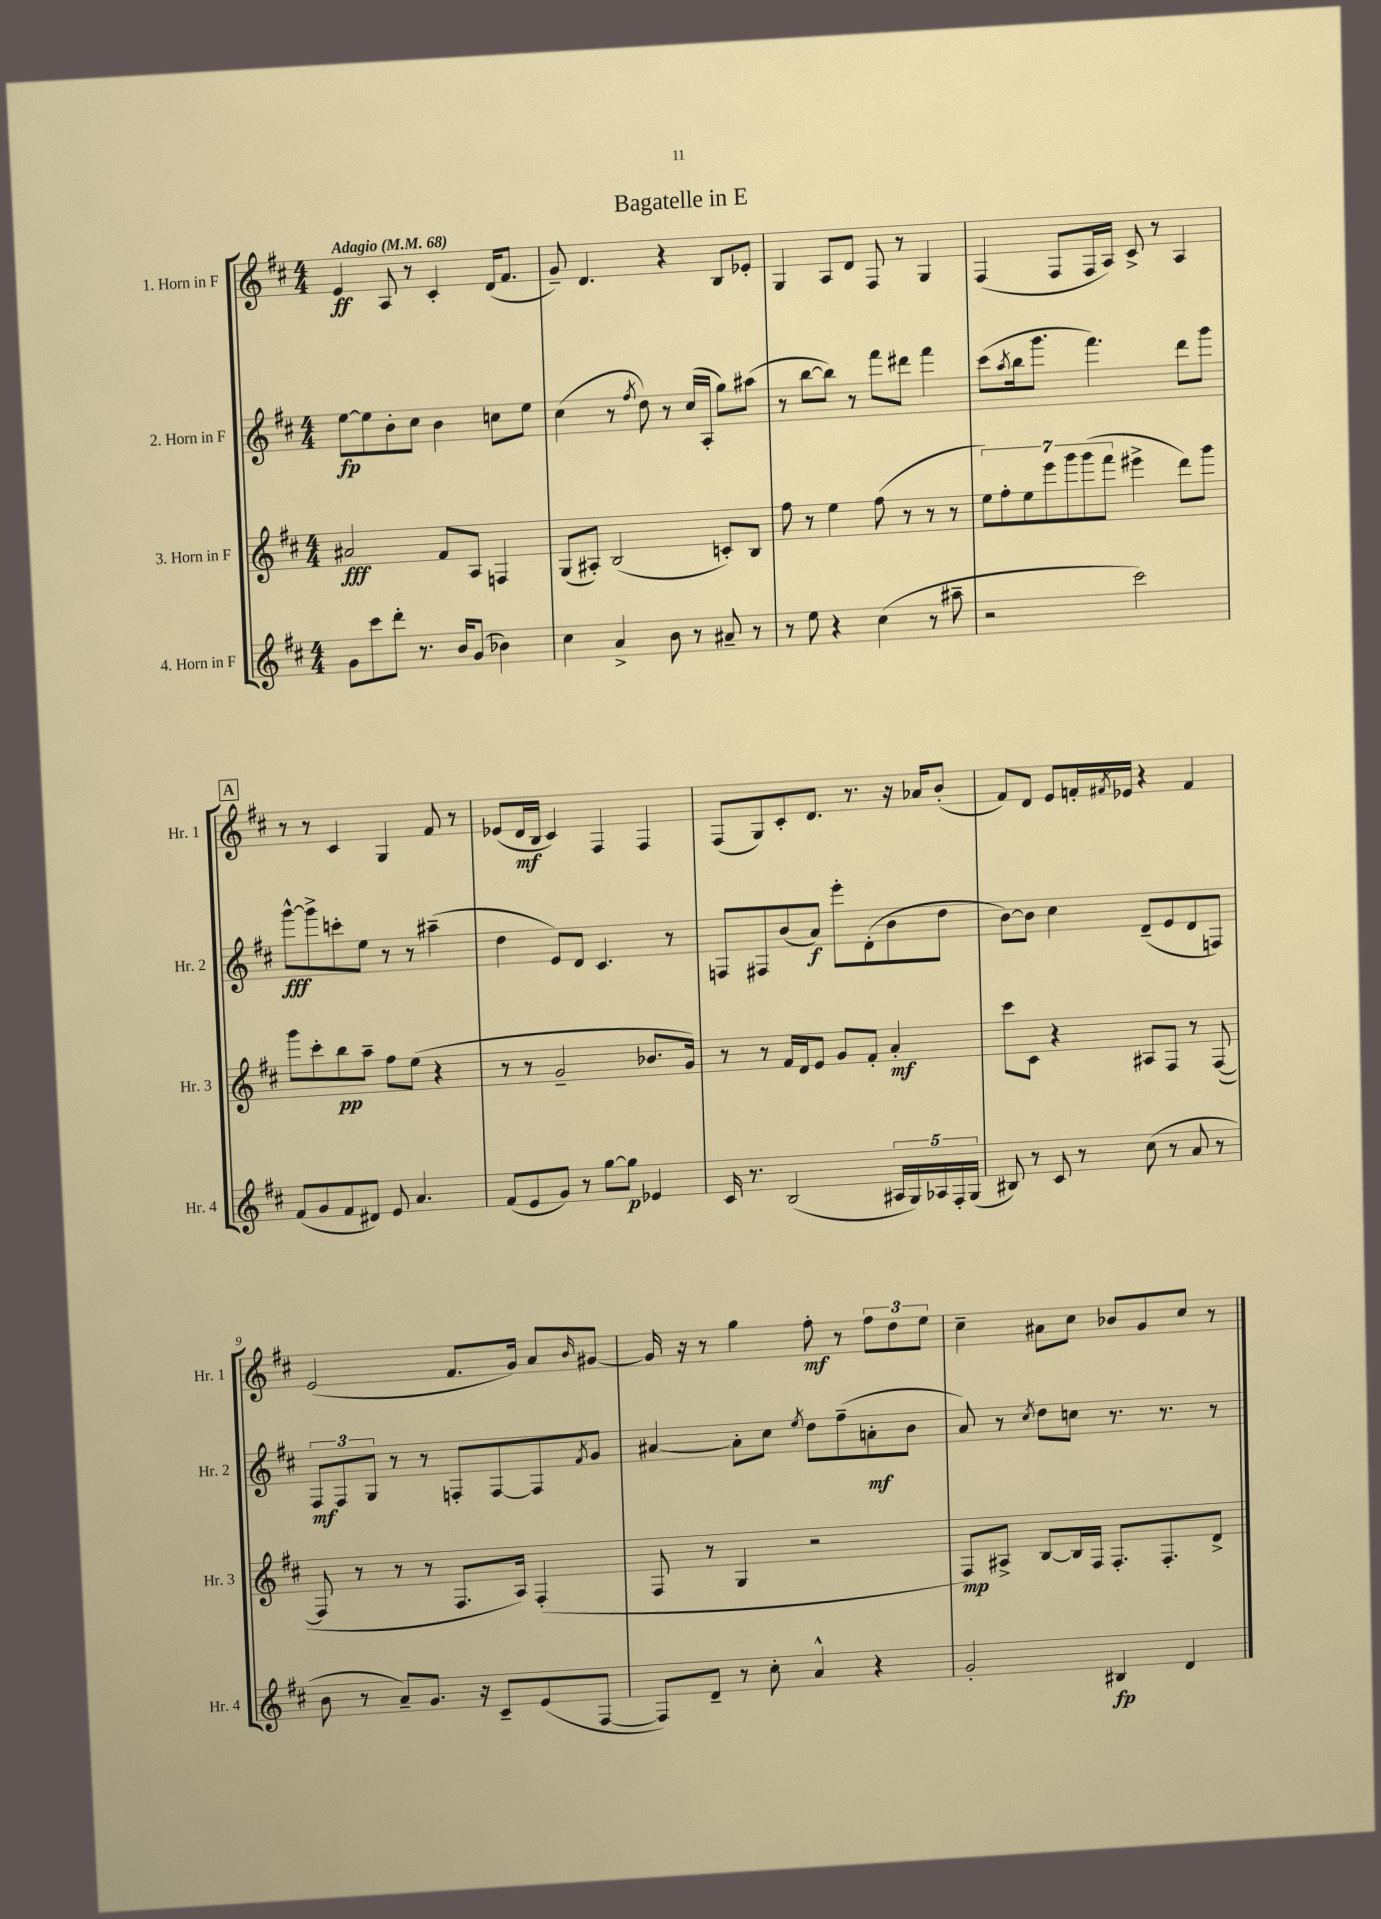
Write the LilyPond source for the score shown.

\header { title = "Bagatelle in E" }
<<
\new StaffGroup <<
\new Staff = "s0" \with { instrumentName = "1. Horn in F" shortInstrumentName = "Hr. 1" } {
    \clef treble \key d \major \numericTimeSignature \time 4/4 \tempo "Adagio" 4 = 68
    e'4\ff a8 r8 cis'4-. d'16( fis'8. |
    g'8--) d'4. r4 b8 ees'8-. |
    g4 a8 d'8 fis8 r8 g4 |
    fis4( fis8 fis16 a16) cis'8-> r8 a4 |
    \mark \markup { \box "A" } r8 r8 cis'4 g4 fis'8 r8 |
    ees'8( d'16\mf b16 cis'4) fis4 fis4 |
    fis8( g8) cis'8-. d'8. r8. r16 aes'16 b'8-.( |
    fis'8) d'8 e'8 f'16-. \acciaccatura { fis'8 } ees'16 r4 fis'4 |
    e'2( fis'8. g'16) a'8 \grace { b'16 } gis'8~ |
    gis'16 r16 r8 g''4 fis''8-.\mf r8 \tuplet 3/2 { fis''8 d''8 e''8 } |
    cis''4-- ais'8 cis''8 bes'8 g'8 cis''8 r8 \bar "|." |
}
\new Staff = "s1" \with { instrumentName = "2. Horn in F" shortInstrumentName = "Hr. 2" } {
    \clef treble \key d \major \numericTimeSignature \time 4/4
    e''8~\fp e''8 b'8-. cis''8 b'4 c''8 e''8 |
    cis''4( r8 \acciaccatura { fis''8 } d''8) r8 cis''16( a16-. g''8) ais''8( |
    r8 b''8~ b''8) r8 fis'''8 dis'''8 fis'''4 |
    cis'''8( \acciaccatura { a''8 } b''16 g'''8. fis'''4.) d'''8 g'''8 |
    \mark \markup { \box "A" } g'''8~-^\fff g'''8-> c'''8-. e''8 r8 r8 ais''4--( |
    d''4 e'8) d'8 cis'4. r8 |
    f8 fis8 b'8( a'8\f) e'''8-. d'8-.( b'8 d''8 |
    b'8~) b'8 cis''4 d'8--( e'8 d'8 f8) |
    \tuplet 3/2 { fis8\mf fis8 g8 } r8 r8 f8-. f8~ f8 \acciaccatura { fis'8 } g'8 |
    ais'4~ ais'8-. cis''8 \acciaccatura { e''8 } d''8 fis''8--( a'8-.\mf b'8 |
    a'8) r8 \acciaccatura { cis''8 } d''8 c''8 r8. r8. r8 \bar "|." |
}
\new Staff = "s2" \with { instrumentName = "3. Horn in F" shortInstrumentName = "Hr. 3" } {
    \clef treble \key d \major \numericTimeSignature \time 4/4
    ais'2\fff fis'8 a8 f4 |
    g8( ais8-.) b2( c'8-.) b8 |
    fis''8 r8 e''4 fis''8( r8 r8 r8 |
    \tuplet 7/4 { e''8) fis''8-. e''8 e'''8 g'''8 g'''8( fis'''8 } eis'''4-> d'''8) g'''8 |
    \mark \markup { \box "A" } g'''8 cis'''8-. b''8\pp a''8-- fis''8 e''8( r4 |
    r8 r8 g'2-- bes'8. g'16) |
    r8 r8 fis'16 d'16 e'8 g'8 fis'8-. a'4-.\mf |
    cis'''8 cis'8 r4 ais8 fis8 r8 fis8~( |
    fis8 r8 r8 r8 fis8. a16) fis4-.( |
    fis8 r8 g4 r2 |
    fis8\mp) ais8-> b8~ b16 fis16 fis8.-. fis8.-. d'8-> \bar "|." |
}
\new Staff = "s3" \with { instrumentName = "4. Horn in F" shortInstrumentName = "Hr. 4" } {
    \clef treble \key d \major \numericTimeSignature \time 4/4
    g'8 cis'''8 d'''8-. r8. b'16 g'8( bes'4) |
    cis''4 a'4-> b'8 r8 ais'8-- r8 |
    r8 e''8 r4 cis''4( r8 ais''8-- |
    r2 cis'''2) |
    \mark \markup { \box "A" } fis'8( g'8 fis'8 dis'8) e'8 a'4. |
    fis'8( e'8 g'8) r8 g''8~ g''8\p ees'4 |
    cis'16 r8. b2( \tuplet 5/4 { ais16 g16) aes16 fis16-. g16( } |
    bis8) r8 cis'8 r8 cis''8( r8 a'8 r8 |
    b'8 r8 a'8--) g'8. r16 cis'8-- e'8( fis8~ |
    fis8) d'8-- r8 cis''8-. a'4-^ r4 |
    g'2-. bis4\fp d'4 \bar "|." |
}
>>
>>
